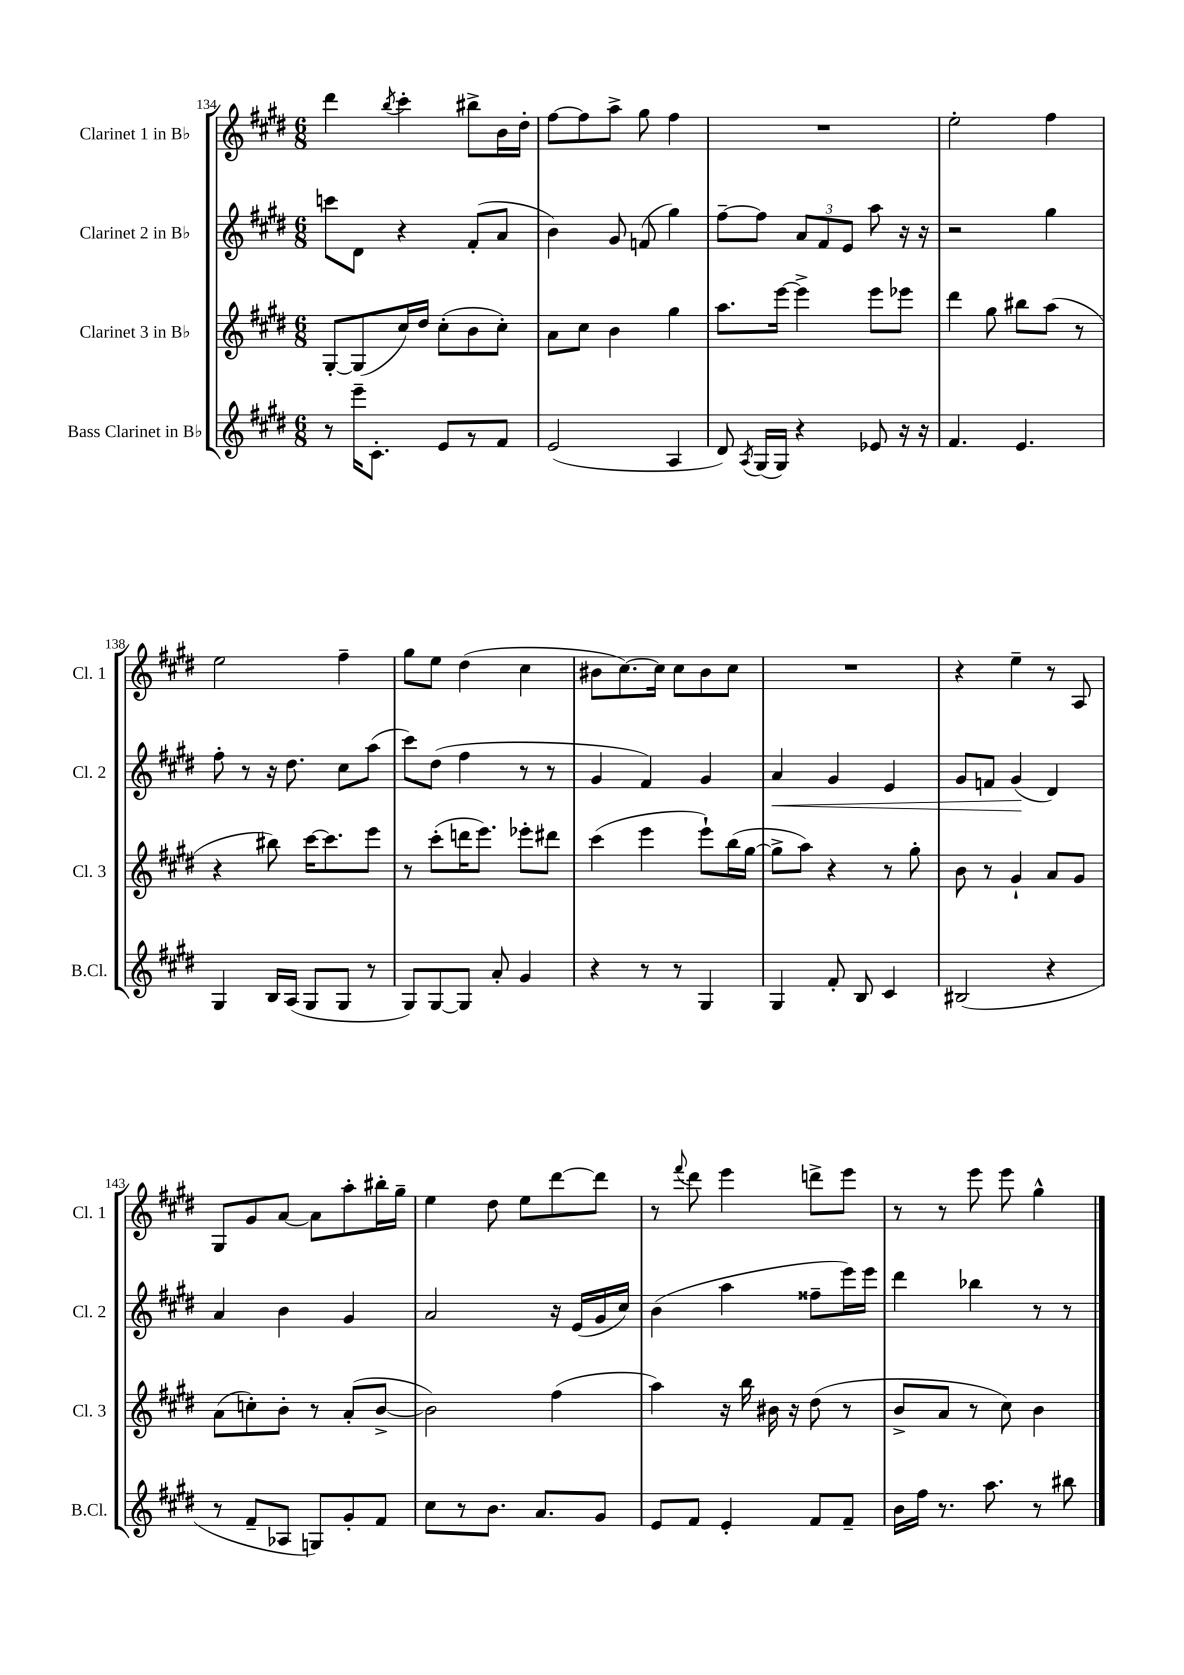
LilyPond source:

<<
\new StaffGroup <<
\new Staff = "s0" \with { instrumentName = "Clarinet 1 in Bb" shortInstrumentName = "Cl. 1" } {
    \clef treble \key e \major \numericTimeSignature \time 6/8
    \autoBeamOff dis'''4 \acciaccatura { b''8 } cis'''4-. bis''8[-> b'16 dis''16]-. |
    fis''8[~ fis''8 a''8]-> gis''8 fis''4 |
    R2. |
    e''2-. fis''4 |
    e''2 fis''4-- |
    gis''8[ e''8] dis''4( cis''4 |
    bis'8[ cis''8.~) cis''16] cis''8[ bis'8 cis''8] |
    R2. |
    r4 e''4-- r8 a8 |
    gis8[ gis'8 a'8]~ a'8[ a''8-. bis''16-. gis''16]-- |
    e''4 dis''8 e''8[ dis'''8~ dis'''8] |
    r8 \appoggiatura { fis'''8 } dis'''8 e'''4 d'''8[-> e'''8] |
    r8 r8 e'''8 e'''8 gis''4-^ \bar "|." |
}
\new Staff = "s1" \with { instrumentName = "Clarinet 2 in Bb" shortInstrumentName = "Cl. 2" } {
    \clef treble \key e \major \numericTimeSignature \time 6/8
    \autoBeamOff c'''8[ dis'8] r4 fis'8[-.( a'8] |
    b'4) gis'8 f'8( gis''4) |
    fis''8[~-- fis''8] \tuplet 3/2 { a'8[ fis'8 e'8] } a''8 r16 r16 |
    r2 gis''4 |
    fis''8-. r8 r16 dis''8. cis''8[ a''8]( |
    cis'''8[) dis''8]( fis''4 r8 r8 |
    gis'4 fis'4) gis'4 |
    a'4\< gis'4 e'4 |
    gis'8[ f'8] gis'4\!( dis'4) |
    a'4 b'4 gis'4 |
    a'2 r16 e'16[( gis'16 cis''16]) |
    b'4( a''4 fisis''8[-- e'''16) e'''16] |
    dis'''4 bes''4 r8 r8 \bar "|." |
}
\new Staff = "s2" \with { instrumentName = "Clarinet 3 in Bb" shortInstrumentName = "Cl. 3" } {
    \clef treble \key e \major \numericTimeSignature \time 6/8
    \autoBeamOff gis8[~-. gis8( cis''16) dis''16] cis''8[-.( b'8 cis''8]-.) |
    a'8[ cis''8] b'4 gis''4 |
    a''8.[ e'''16]~ e'''4-> e'''8[ ees'''8] |
    dis'''4 gis''8 bis''8[ a''8]( r8 |
    r4 bis''8) cis'''16[~ cis'''8. e'''8] |
    r8 cis'''8[-.( d'''16 e'''8.]) ees'''8[-. dis'''8] |
    cis'''4( e'''4 e'''8[-!) b''16( gis''16]~ |
    gis''8[-> a''8]) r4 r8 gis''8-. |
    b'8 r8 gis'4-! a'8[ gis'8] |
    a'8[( c''8-.) b'8]-. r8 a'8[-.( b'8]~-> |
    b'2) fis''4( |
    a''4) r16 b''16 bis'16 r16 dis''8( r8 |
    b'8[-> a'8] r8 cis''8) b'4 \bar "|." |
}
\new Staff = "s3" \with { instrumentName = "Bass Clarinet in Bb" shortInstrumentName = "B.Cl." } {
    \clef treble \key e \major \numericTimeSignature \time 6/8
    \autoBeamOff r8 e'''16[-- cis'8.]-. e'8[ r8 fis'8] |
    e'2( a4 |
    dis'8) \acciaccatura { a8 } gis16[( gis16]) r4 ees'8 r16 r16 |
    fis'4. e'4. |
    gis4 b16[ a16]( gis8[ gis8] r8 |
    gis8[) gis8~ gis8] a'8-. gis'4 |
    r4 r8 r8 gis4 |
    gis4 fis'8-. b8 cis'4 |
    bis2( r4 |
    r8 fis'8[-- aes8] g8[) gis'8-. fis'8] |
    cis''8[ r8 b'8.] a'8.[ gis'8] |
    e'8[ fis'8] e'4-. fis'8[ fis'8]-- |
    b'16[ fis''16] r8. a''8. r8 bis''8 \bar "|." |
}
>>
>>
\layout { \context { \Score currentBarNumber = #134 } }
